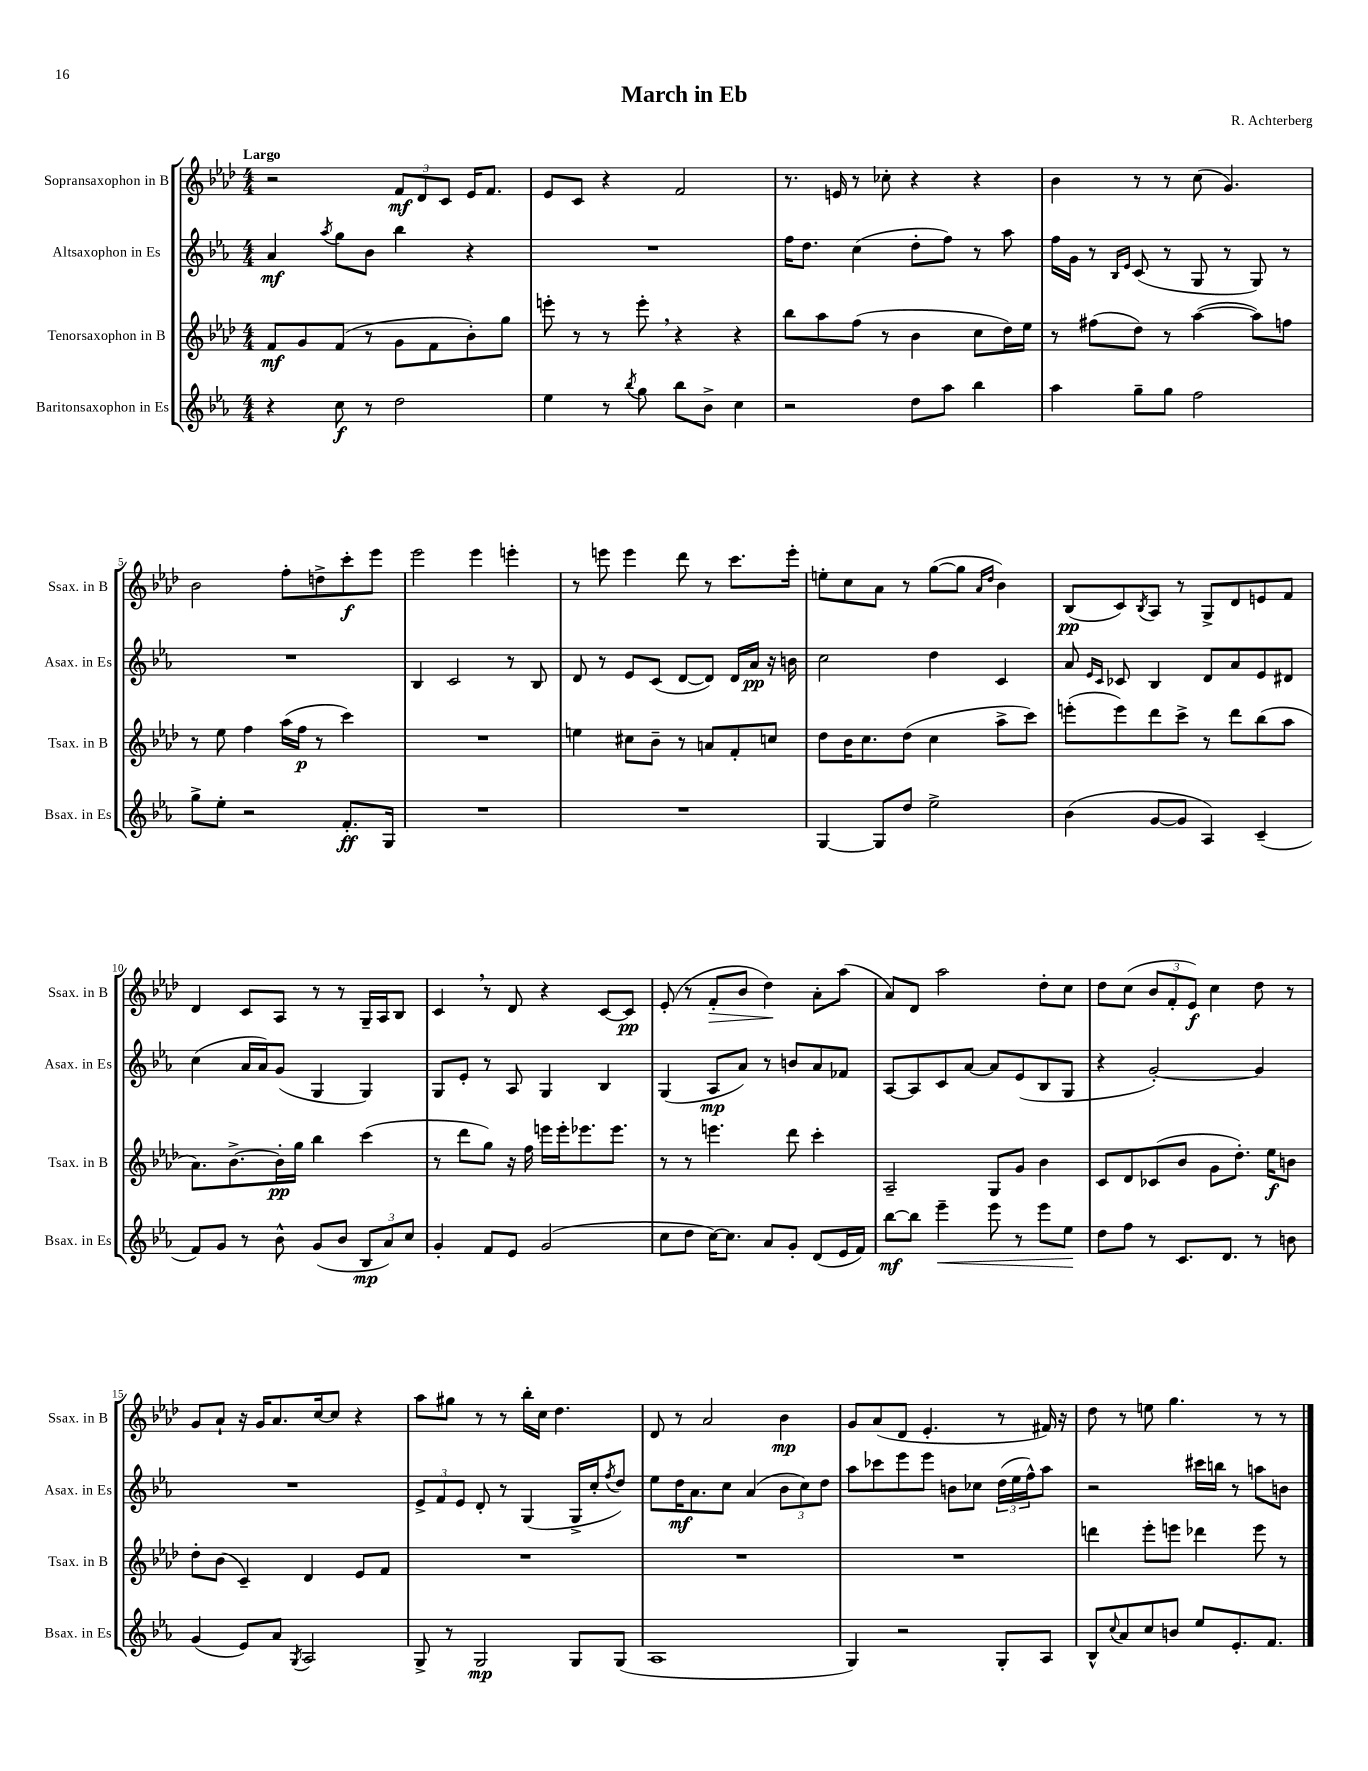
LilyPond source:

\header { title = "March in Eb" composer = "R. Achterberg" }
<<
\new StaffGroup <<
\new Staff = "s0" \with { instrumentName = "Sopransaxophon in B" shortInstrumentName = "Ssax. in B" } {
    \clef treble \key aes \major \numericTimeSignature \time 4/4 \tempo "Largo"
    r2 \tuplet 3/2 { f'8\mf des'8 c'8 } ees'16 f'8. |
    ees'8 c'8 r4 f'2 |
    r8. e'16 r8 ces''8-. r4 r4 |
    bes'4 r8 r8 c''8( g'4.) |
    bes'2 f''8-. d''8-> c'''8-.\f ees'''8 |
    ees'''2 ees'''4 e'''4-. |
    r8 e'''8 e'''4 des'''8 r8 c'''8. e'''16-. |
    e''8-. c''8 aes'8 r8 g''8~( g''8 \grace { aes'16 des''16 } bes'4) |
    bes8\pp( c'8) \acciaccatura { bes8 } aes8 r8 g8-> des'8 e'8 f'8 |
    des'4 c'8 aes8 r8 r8 g16-- aes16 bes8 |
    c'4 \breathe r8 des'8 r4 c'8~ c'8\pp |
    ees'8-.( r8 f'8-.\> bes'8 des''4\!) aes'8-. aes''8( |
    aes'8) des'8 aes''2 des''8-. c''8 |
    des''8 c''8( \tuplet 3/2 { bes'8 f'8-. ees'8\f) } c''4 des''8 r8 |
    g'8 aes'8-! r16 g'16 aes'8. c''16~ c''8 r4 |
    aes''8 gis''8 r8 r8 bes''16-. c''16 des''4. |
    des'8 r8 aes'2 bes'4\mp |
    g'8 aes'8( des'8 ees'4.-. r8 fis'16) r16 |
    des''8 r8 e''8 g''4. r8 r8 \bar "|." |
}
\new Staff = "s1" \with { instrumentName = "Altsaxophon in Es" shortInstrumentName = "Asax. in Es" } {
    \clef treble \key ees \major \numericTimeSignature \time 4/4
    aes'4\mf \acciaccatura { aes''8 } g''8 bes'8 bes''4 r4 |
    R1 |
    f''16 d''8. c''4( d''8-. f''8) r8 aes''8 |
    f''16 g'16 r8 \grace { bes16 ees'16 } c'8( r8 g8 r8 g8) r8 |
    R1 |
    bes4 c'2 r8 bes8 |
    d'8 r8 ees'8 c'8( d'8~ d'8) d'16 aes'16\pp r16 b'16 |
    c''2 d''4 c'4 |
    aes'8 \grace { ees'16 c'16 } ces'8 bes4 d'8 aes'8 ees'8 dis'8 |
    c''4( aes'16 aes'16) g'8( g4 g4) |
    g8 ees'8-. r8 aes8 g4 bes4 |
    g4( aes8\mp aes'8) r8 b'8 aes'8 fes'8 |
    aes8~ aes8 c'8 aes'8~ aes'8 ees'8( bes8 g8 |
    r4 g'2~-.) g'4 |
    R1 |
    \tuplet 3/2 { ees'8-> f'8 ees'8 } d'8-. r8 g4( g16-> c''16-. \acciaccatura { f''8 } d''8) |
    ees''8 d''16\mf aes'8. c''8 aes'4( \tuplet 3/2 { bes'8 c''8) d''8 } |
    aes''8 ces'''8 ees'''8 ees'''8 b'8 ces''8 \tuplet 3/2 { d''16( ees''16 f''16-^) } aes''8 |
    r2 cis'''16 b''16 r8 a''8 b'8 \bar "|." |
}
\new Staff = "s2" \with { instrumentName = "Tenorsaxophon in B" shortInstrumentName = "Tsax. in B" } {
    \clef treble \key aes \major \numericTimeSignature \time 4/4
    f'8\mf g'8 f'8( r8 g'8 f'8 bes'8-.) g''8 |
    e'''8-. r8 r8 e'''8-. \breathe r4 r4 |
    bes''8 aes''8 f''8( r8 bes'4 c''8 des''16) ees''16 |
    r8 fis''8( des''8) r8 aes''4~( aes''8) f''8 |
    r8 ees''8 f''4 aes''16( f''16\p r8 c'''4) |
    R1 |
    e''4 cis''8 bes'8-- r8 a'8 f'8-. c''8 |
    des''8 bes'16 c''8. des''8( c''4 aes''8-> c'''8) |
    e'''8-.( e'''8) des'''8 c'''8-> r8 des'''8 bes''8( aes''8 |
    aes'8.) bes'8.~-> bes'16-.\pp g''16 bes''4 c'''4( |
    r8 des'''8 g''8) r16 f''16 e'''16 e'''16-. ees'''8. ees'''8. |
    r8 r8 e'''4. des'''8 c'''4-. |
    aes2-- g8 g'8 bes'4 |
    c'8 des'8 ces'8( bes'8 g'8 des''8.-.) ees''16\f b'8 |
    des''8-. bes'8( c'4--) des'4 ees'8 f'8 |
    R1 |
    R1 |
    R1 |
    d'''4 ees'''8-. e'''8 des'''4 e'''8 r8 \bar "|." |
}
\new Staff = "s3" \with { instrumentName = "Baritonsaxophon in Es" shortInstrumentName = "Bsax. in Es" } {
    \clef treble \key ees \major \numericTimeSignature \time 4/4
    r4 c''8\f r8 d''2 |
    ees''4 r8 \acciaccatura { bes''8 } g''8 bes''8 bes'8-> c''4 |
    r2 d''8 aes''8 bes''4 |
    aes''4 g''8-- g''8 f''2 |
    g''8-> ees''8-. r2 f'8.-.\ff g16 |
    R1 |
    R1 |
    g4~ g8 d''8 ees''2-> |
    bes'4( g'8~ g'8 aes4) c'4--( |
    f'8) g'8 r8 bes'8-^ g'8( bes'8 \tuplet 3/2 { bes8\mp aes'8) c''8 } |
    g'4-. f'8 ees'8 g'2( |
    c''8 d''8 c''16~) c''8. aes'8 g'8-. d'8( ees'16 f'16) |
    bes''8~\mf bes''8 ees'''4--\< ees'''8 r8 ees'''8 ees''8\! |
    d''8 f''8 r8 c'8. d'8. r8 b'8 |
    g'4( ees'8) aes'8 \acciaccatura { g8 } aes2 |
    g8-> r8 g2\mp g8 g8( |
    aes1 |
    g4) r2 g8-. aes8 |
    bes8-^ \appoggiatura { c''8 } aes'8 c''8 b'8 ees''8 ees'8.-. f'8. \bar "|." |
}
>>
>>
